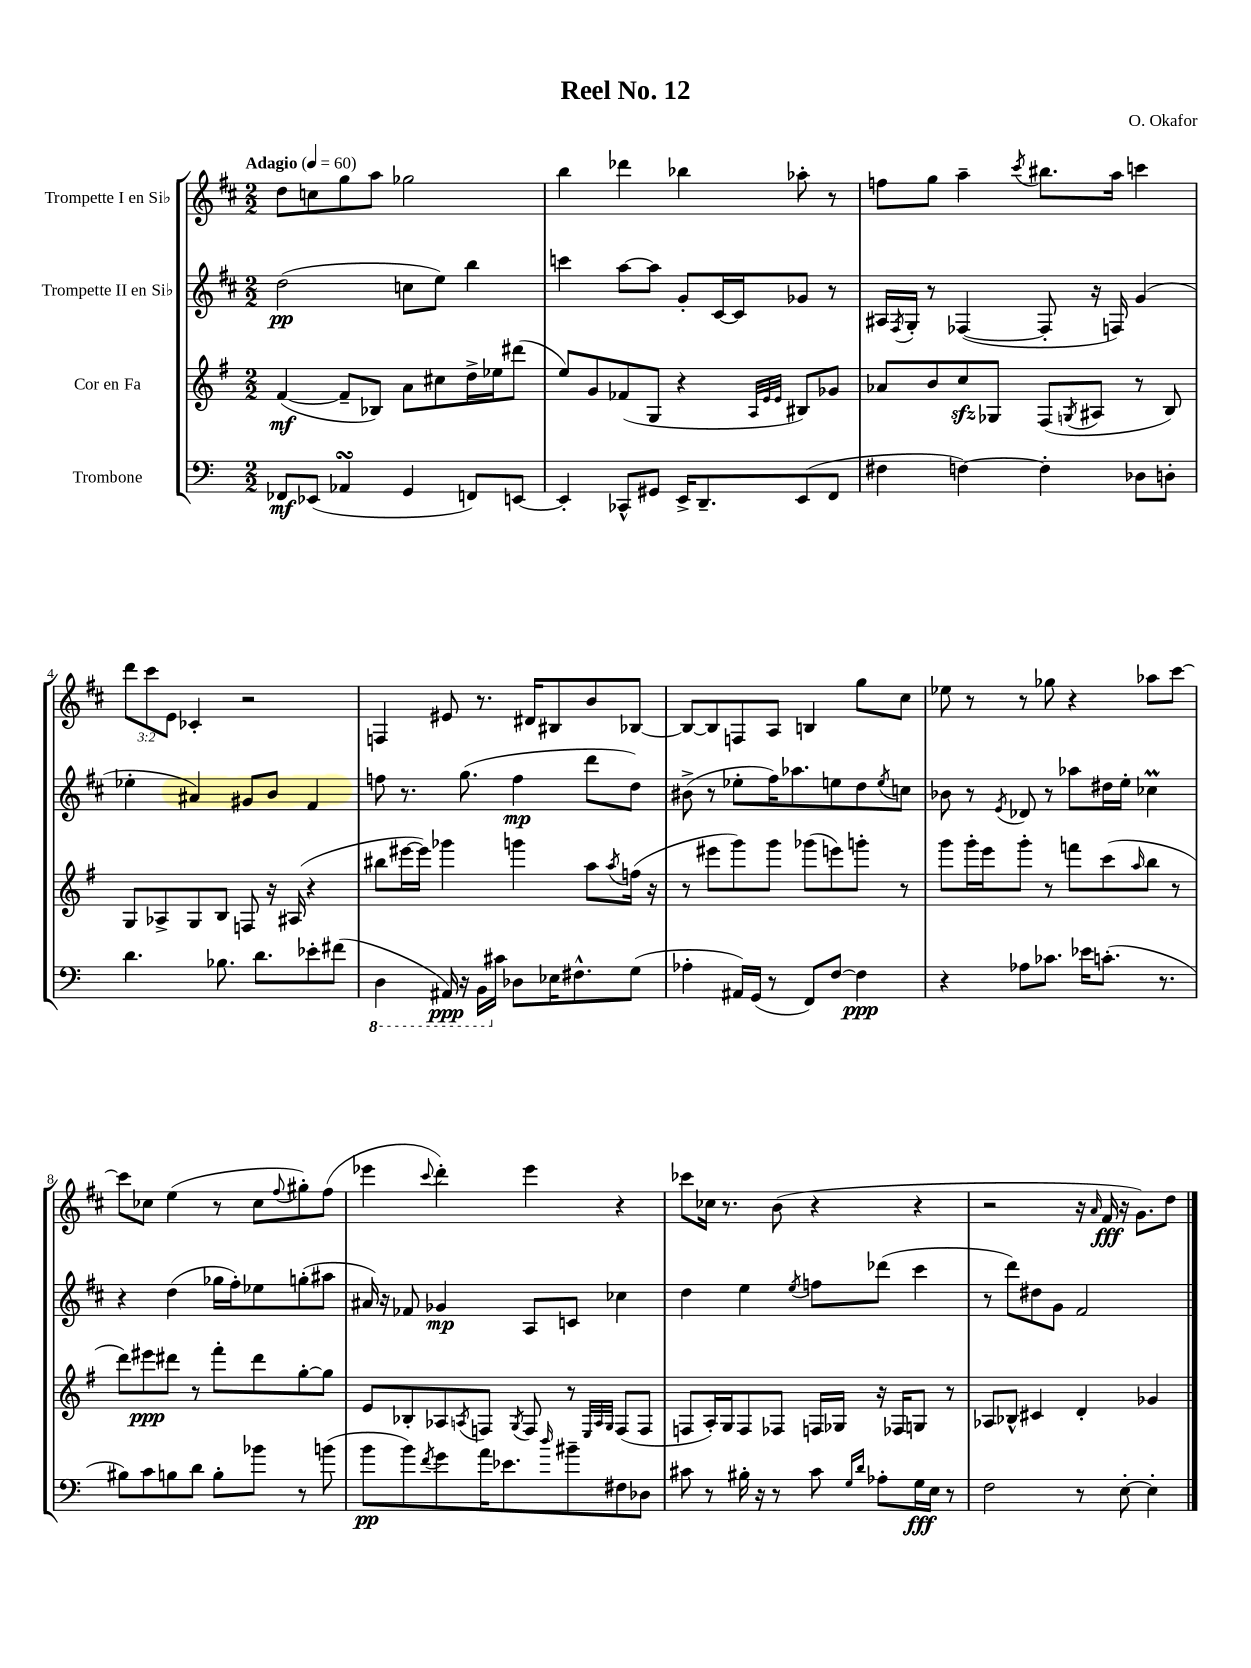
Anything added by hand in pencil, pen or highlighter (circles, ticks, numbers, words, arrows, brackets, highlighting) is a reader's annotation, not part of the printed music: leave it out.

**kern	**kern	**kern	**kern
*staff4	*staff3	*staff2	*staff1
*clefF4	*clefG2	*clefG2	*clefG2
*k[]	*k[f#]	*k[f#c#]	*k[f#c#]
*M2/2	*M2/2	*M2/2	*M2/2
*MM60	*MM60	*MM60	*MM60
8FF-	([4f#	(2dd	8dd
(8EE-	.	.	8cc
4AA-	8f#~]	.	8gg
.	8B-)	.	8aa
4GG	8a	8cc	2gg-
.	8cc#	8ee)	.
8FF)	16dd^	4bb	.
.	16ee-	.	.
[8EE	(8ddd#	.	.
=	=	=	=
4EE']	8ee)	4ccc	4bb
.	8g	.	.
8CC-^^	(8f-	[8aa	4ddd-
8GG#	8G	8aa]	.
16EE^	4r	8g'	4bb-
8.DD~	.	.	.
.	.	[16c#	.
.	.	16c#]	.
.	32qqA	.	.
.	32qqe	.	.
.	32qqe	.	.
(8EE	8B#)	8g-	8aa-'
8FF	8g-	8r	8r
=	=	=	=
4F#	8a-	16A#	8ff
.	.	8qF#	.
.	.	16G'	.
.	8b	8r	8gg
[4F)	8cc	([4F-	4aa~
.	8G-	.	.
.	.	.	8qccc#
4F']	(8F#	8F-']	8.bb#
.	8qG	.	.
.	8A#	16r	.
.	.	16F)	16aa
8D-	8r	(4g	4ccc
8D'	8B)	.	.
=	=	=	=
4.d	8G	4ee-'	12ddd
.	.	.	12ccc#
.	8A-^	.	.
.	.	.	12e
.	8G	4a#)	4c-'
8.B-	8B	.	.
.	8F	8g#	2r
8.d	.	.	.
.	16r	8b	.
.	(16A#	.	.
8e-'	4r	4f#	.
(8f#	.	.	.
=	=	=	=
4DD	8bb#	8ff	4F
.	[16eee#	8.r	.
.	16eee#])	.	.
16AAA#)	4ggg-	.	8e#
16r	.	(8.gg	.
16BBB	.	.	8.r
16c#	.	.	.
8D-	4ggg	4ff	.
.	.	.	16d#
16E-	.	.	8B#
8.F#^^	.	.	.
.	8aa	8ddd	8b
.	8qaa	.	.
(8G	(16ff	8dd)	[8B-
.	16r	.	.
=	=	=	=
4A-'	8r	(8b#^	8B-_
.	8eee#	8r	8B-]
16AA#)	8ggg)	8ee-'	8F
(16GG	.	.	.
8r	8ggg	16ff#)	8A
.	.	8.aa-	.
8FF)	(8ggg-	.	4B
[8F	8eee)	8ee	.
4F]	8ggg'	8dd	8gg
.	.	8qee	.
.	8r	8cc	8cc#
=	=	=	=
4r	8ggg	8b-	8ee-
.	16ggg'	8r	8r
.	16eee	.	.
.	.	8qe	.
8A-	8ggg'	8d-	8r
8.c-	8r	8r	8gg-
.	8fff	8aa-	4r
16e-	.	.	.
(8.c'	(8ccc	16dd#	.
.	.	16ee'	.
.	16qqaa	.	.
.	8bb	4cc-	8aa-
8.r	.	.	.
.	8r	.	[8ccc#
=	=	=	=
8B#)	8ddd)	4r	8ccc#]
8c	8eee#	.	8cc-
8B	8ddd#	(4dd	(4ee
8d	8r	.	.
8B'	8fff#'	16gg-	8r
.	.	16ff#')	.
8b-	8ddd#	8ee-	8cc-
.	.	.	8qqff#
8r	[8gg'	(8gg'	8gg#')
(8b	8gg]	8aa#	(8ff#
=	=	=	=
8b	8e	16a#)	4eee-
.	.	16r	.
8b)	8B-'	8f-	.
8qf	.	.	8qqccc#
8g	8A-	4g-	4ddd')
.	8qA	.	.
16a	8F	.	.
8.e-	.	.	.
.	8qG	.	.
.	8F	8A	4eee-
16qqdd	.	.	.
8b#~	8r	8c	.
.	32qqE	.	.
.	32qqA	.	.
.	32qqG	.	.
8F#	(8F	4cc-	4r
8D-	8F	.	.
=	=	=	=
8c#	8F	4dd	8ccc-
8r	16A')	.	16cc-
.	16G	.	8.r
16B#'	8F	4ee	.
16r	.	.	.
8r	8F-	.	(8b
.	.	8qee	.
8c#	16F	8ff	4r
.	16G-	.	.
16qqG	.	.	.
16qqd	.	.	.
8A-'	16r	(8ddd-	.
.	16F-	.	.
16G	8G	4ccc#	4r
16E	.	.	.
8r	8r	.	.
=	=	=	=
2F	8A-	8r	2r
.	8B-^^	8ddd)	.
.	4c#	8dd#	.
.	.	8g	.
8r	4d'	2f#	16r
.	.	.	16qqa
.	.	.	16f#
[8E'	.	.	16r
.	.	.	8.g)
4E']	4g-	.	.
.	.	.	8dd
==	==	==	==
*-	*-	*-	*-
